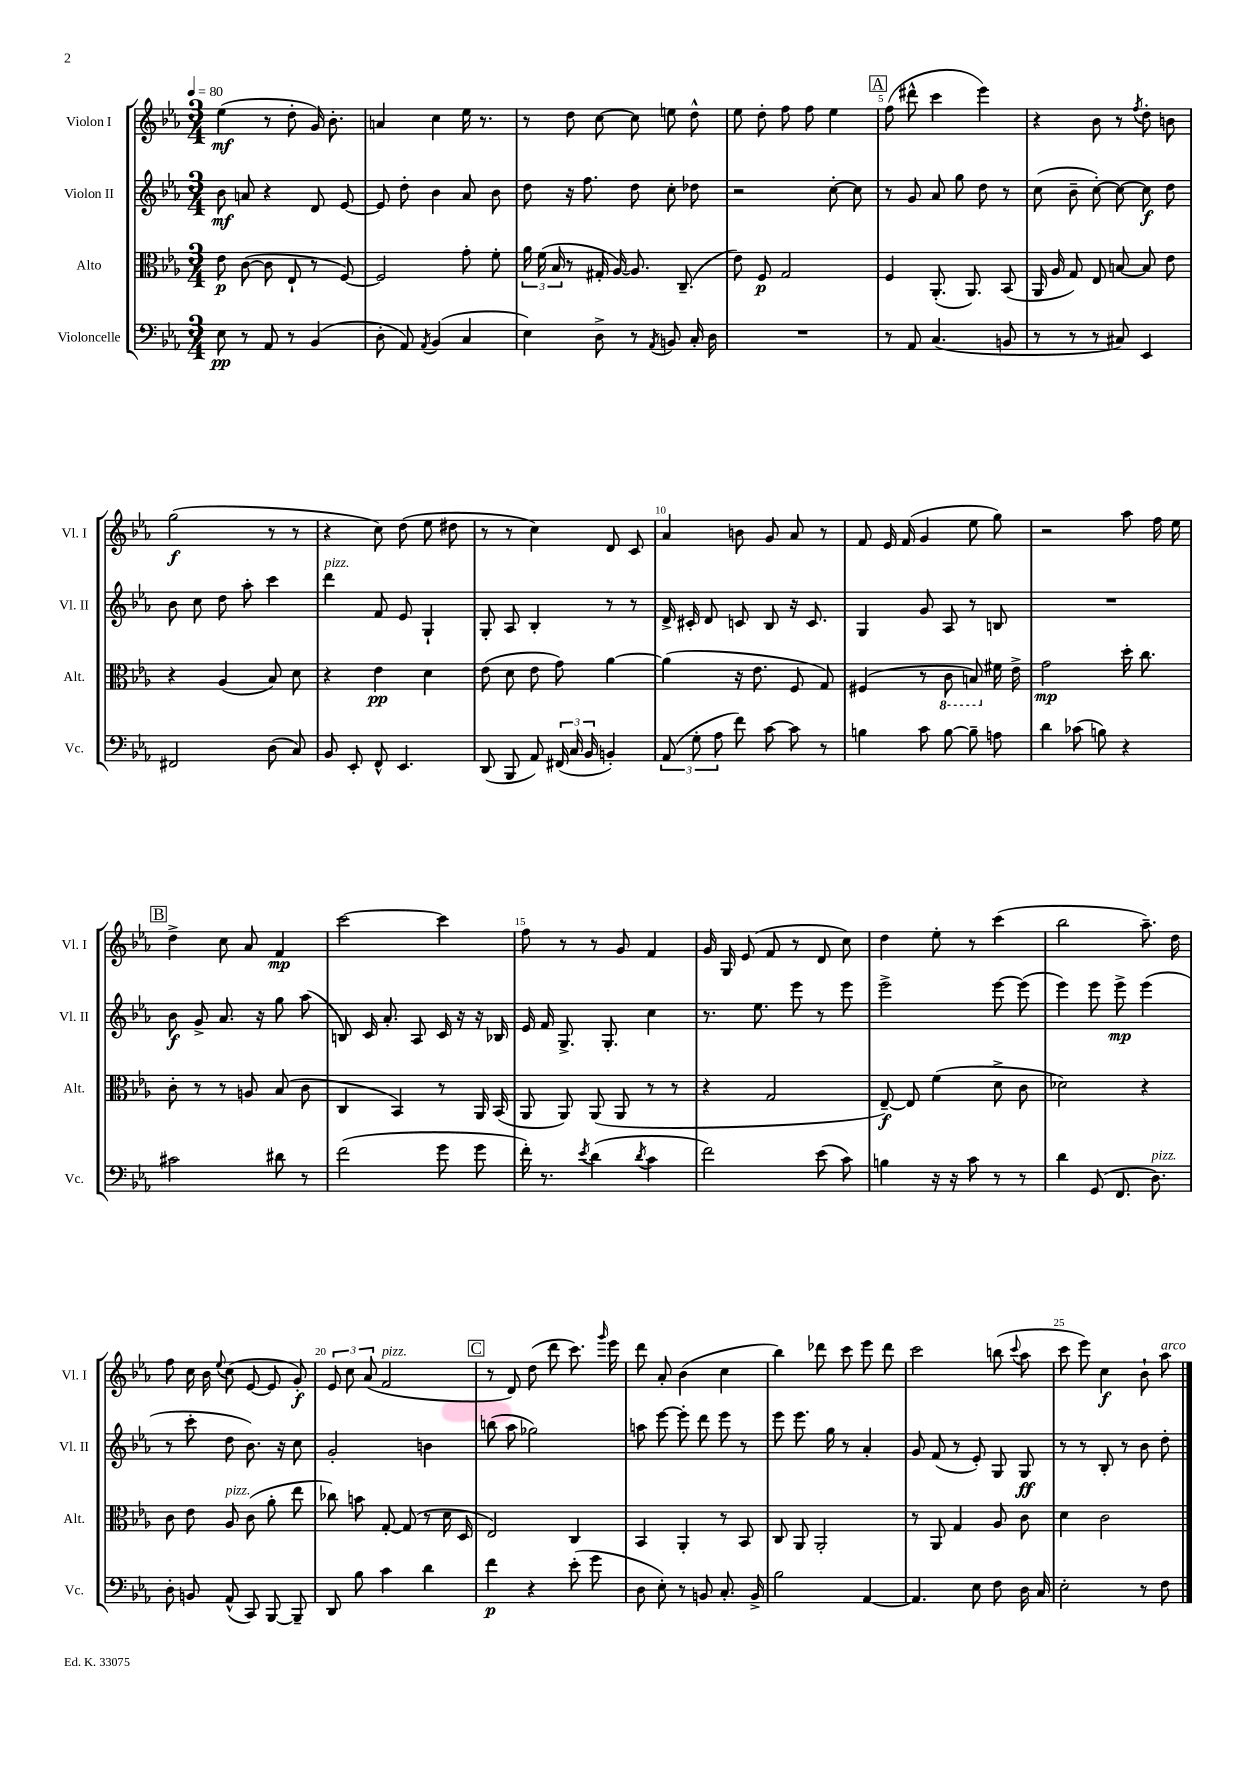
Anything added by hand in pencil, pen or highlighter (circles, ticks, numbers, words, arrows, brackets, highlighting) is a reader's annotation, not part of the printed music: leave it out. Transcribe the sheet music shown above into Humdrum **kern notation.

**kern	**kern	**kern	**kern
*staff4	*staff3	*staff2	*staff1
*clefF4	*clefC3	*clefG2	*clefG2
*k[b-e-a-]	*k[b-e-a-]	*k[b-e-a-]	*k[b-e-a-]
*M3/4	*M3/4	*M3/4	*M3/4
*MM80	*MM80	*MM80	*MM80
8E-\	8e-\	8b-\	(4ee-\
8r	([8c\	8a/	.
8AA-/	8c\]	4r	8r
8r	8E-`/	.	8dd'\
(4BB-/	8r	8d/	16g/)
.	.	.	8.b-'\
.	[8F/)	[8e-/	.
=	=	=	=
8D'\	2F/]	8e-/]	4a/
8AA-/)	.	8dd'\	.
8qAA-/	.	.	.
(4BB-/	.	4b-\	4cc\
4C/	8g'\	8a-/	16ee-\
.	.	.	8.r
.	8f'\	8b-\	.
=	=	=	=
4E-\)	24a-\	8dd\	8r
.	(24f\	.	.
.	24B-/	.	.
.	8r	16r	8dd\
.	.	8.ff\	.
8D^\	16G#'/	.	[8cc\
.	[16A-/)	.	.
8r	8.A-/]	8dd\	8cc\]
8qAA-/	.	.	.
8BB/	.	8cc'\	8ee\
.	(8.C~/	.	.
16C'/	.	8dd-\	8dd^^\
16D\	.	.	.
=	=	=	=
2.r	8e-\)	2r	8ee-\
.	8F/	.	8dd'\
.	2G/	.	8ff\
.	.	.	8ff\
.	.	[8cc'\	4ee-\
.	.	8cc\]	.
=	=	=	=
8r	4F/	8r	(8ff\
8AA-/	.	8g/	8ddd#^^\
(4.C/	(8.AA-'/	8a-/	4ccc\
.	.	8gg\	.
.	8.AA-/)	.	.
.	.	8dd\	4eee-\)
8BB/	(8BB-/	8r	.
=	=	=	=
8r	16AA-/	(8cc\	4r
.	16A-/	.	.
8r	8G/)	8b-~\	.
8r	8E-/	[8cc'\)	8b-\
8C#/)	[8B/	8cc\_	8r
.	.	.	8qff/
4EE-/	8B/]	8cc\]	8dd'\
.	8e-\	8dd\	8b\
=	=	=	=
2FF#/	4r	8b-\	(2gg\
.	.	8cc\	.
.	(4A-/	8dd\	.
.	.	8aa-'\	.
(8D\	8B-/)	4ccc\	8r
8C/)	8d\	.	8r
=	=	=	=
8BB-/	4r	4ddd\	4r
8EE-'/	.	.	.
8FF^^/	4e-\	8f/	8cc\)
4.EE-/	.	8e-/	(8dd\
.	4d\	4G`/	8ee-\
.	.	.	8dd#\
=	=	=	=
(8DD/	(8e-\	8G'/	8r
8BBB-/	8d\	8A-/	8r
8AA-/)	8e-\	4B-'/	4cc\)
(24FF#/	8g\)	.	.
24C/	.	.	.
24BB-/	.	.	.
4BB'/)	[4a-\	8r	8d/
.	.	8r	8c/
=	=	=	=
(12AA-/	(4a-\]	16d^/	4a-/
.	.	16c#'/	.
12G'\	.	.	.
.	.	8d/	.
12A-\	.	.	.
8f\)	16r	8c/	8b\
.	8.e-\	.	.
[8c\	.	8B-/	8g/
8c\]	8F/	16r	8a-/
.	.	8.c/	.
8r	8G/)	.	8r
=	=	=	=
4B\	(4F#/	4G/	8f/
.	.	.	16e-/
.	.	.	(16f/
8c\	8r	8g/	4g/
[8B\	8C\	8A-/	.
8B~\]	8BB/)	8r	8ee-\
8A\	16f#\	8B/	8gg\)
.	16e-^\	.	.
=	=	=	=
4d\	2g\	2.r	2r
(8c-\	.	.	.
8B\)	.	.	.
4r	16dd'\	.	8aa-\
.	8.cc\	.	.
.	.	.	16ff\
.	.	.	16ee-\
=	=	=	=
2c#\	8c'\	8b-\	4dd^\
.	8r	8g^/	.
.	8r	8.a-/	8cc\
.	8A/	.	8a-/
.	.	16r	.
8d#\	(8B-/	8gg\	4f/
8r	8c\	(8aa-\	.
=	=	=	=
(2f\	4C/	8B/)	[2ccc\
.	.	16c/	.
.	.	8.a-'/	.
.	4BB-/)	.	.
.	.	8A-/	.
8g\	8r	16c/	4ccc\]
.	.	16r	.
8g\	16AA-/	16r	.
.	(16BB-/	16B-/	.
=	=	=	=
16f'\)	8AA-/	16e-/	8ff\
8.r	.	16f/	.
.	8AA-/)	8.G^/	8r
8qe-/	.	.	.
(4d\	(8AA-/	.	8r
.	.	8.G'/	.
.	8AA-/	.	8g/
8qd/	.	.	.
4c\	8r	4cc\	4f/
.	8r	.	.
=	=	=	=
2f\)	4r	8.r	16g/
.	.	.	16G/
.	.	.	(8e-/
.	.	8.ee-\	.
.	2G/	.	8f/
.	.	8eee-\	8r
(8e-\	.	8r	8d/
8c\)	.	8eee-\	8cc\)
=	=	=	=
4B\	[8E-~/)	2eee-^\	4dd\
.	8E-/]	.	.
16r	(4f\	.	8ee-'\
16r	.	.	.
8c\	.	.	8r
8r	8d^\	[8eee-\	(4ccc\
8r	8c\	(8eee-\]	.
=	=	=	=
4d\	2d-\)	4eee-\)	2bb-\
(8GG/	.	8eee-\	.
8.FF/	.	8eee-^\	.
.	4r	(4eee-\	8.aa-~\)
8.D\)	.	.	.
.	.	.	16dd\
=	=	=	=
8D'\	8c\	8r	8ff\
8BB/	8e-\	8ccc'\	16cc\
.	.	.	16b-\
.	.	.	8qqee-/
(8AA-^^/	8A-/	8dd\	(8cc\
8CC/)	(8c\	8.b-\)	[8e-/
[8BBB-/	8a-'\	.	8e-/]
.	.	16r	.
8BBB-~/]	8ee-\	8cc\	8g'/)
=	=	=	=
8DD/	8cc-\)	2g'/	12e-/
.	.	.	12cc\
8B-\	8b\	.	.
.	.	.	(12a-/
4c\	[8G'/	.	2f/
.	(8G/]	.	.
4d\	8r	4b\	.
.	16d\	.	.
.	16D/	.	.
=	=	=	=
4f\	2E-/)	(8bb\	8r
.	.	8aa-\	8d/)
4r	.	2gg-\)	(8dd\
.	.	.	8ddd\
(8e-'\	4C/	.	8.ccc\)
8g\	.	.	.
.	.	.	16qqggg/
.	.	.	16eee-\
=	=	=	=
8D\	4BB-/	8aa\	8ddd\
8E-'\)	.	[8eee-\	8a-'/
8r	4AA-'/	8eee-'\]	(4b-\
8BB/	.	8ddd\	.
8.C'/	8r	8eee-\	4cc\
.	8BB-/	8r	.
16BB^/	.	.	.
=	=	=	=
2B-\	8C/	8eee-\	4bb-\)
.	8AA-/	8.eee-\	.
.	2AA-'/	.	8ddd-\
.	.	16gg\	.
.	.	8r	8ccc\
[4AA-/	.	4a-'/	8eee-\
.	.	.	8ddd-\
=	=	=	=
4.AA-/]	8r	8g/	2ccc\
.	8AA-/	(8f/	.
.	4G/	8r	.
8E-\	.	8e-'/)	.
8F\	8A-/	8G/	(8bb\
.	.	.	8qqccc/
16D\	8c\	8G/	8aa-\
16C/	.	.	.
=	=	=	=
2E-'\	4d\	8r	8ccc\
.	.	8r	8eee-\)
.	2c\	8B-'/	4cc\
.	.	8r	.
8r	.	8b-\	8b-`\
8F\	.	8dd'\	8aa-\
==	==	==	==
*-	*-	*-	*-
